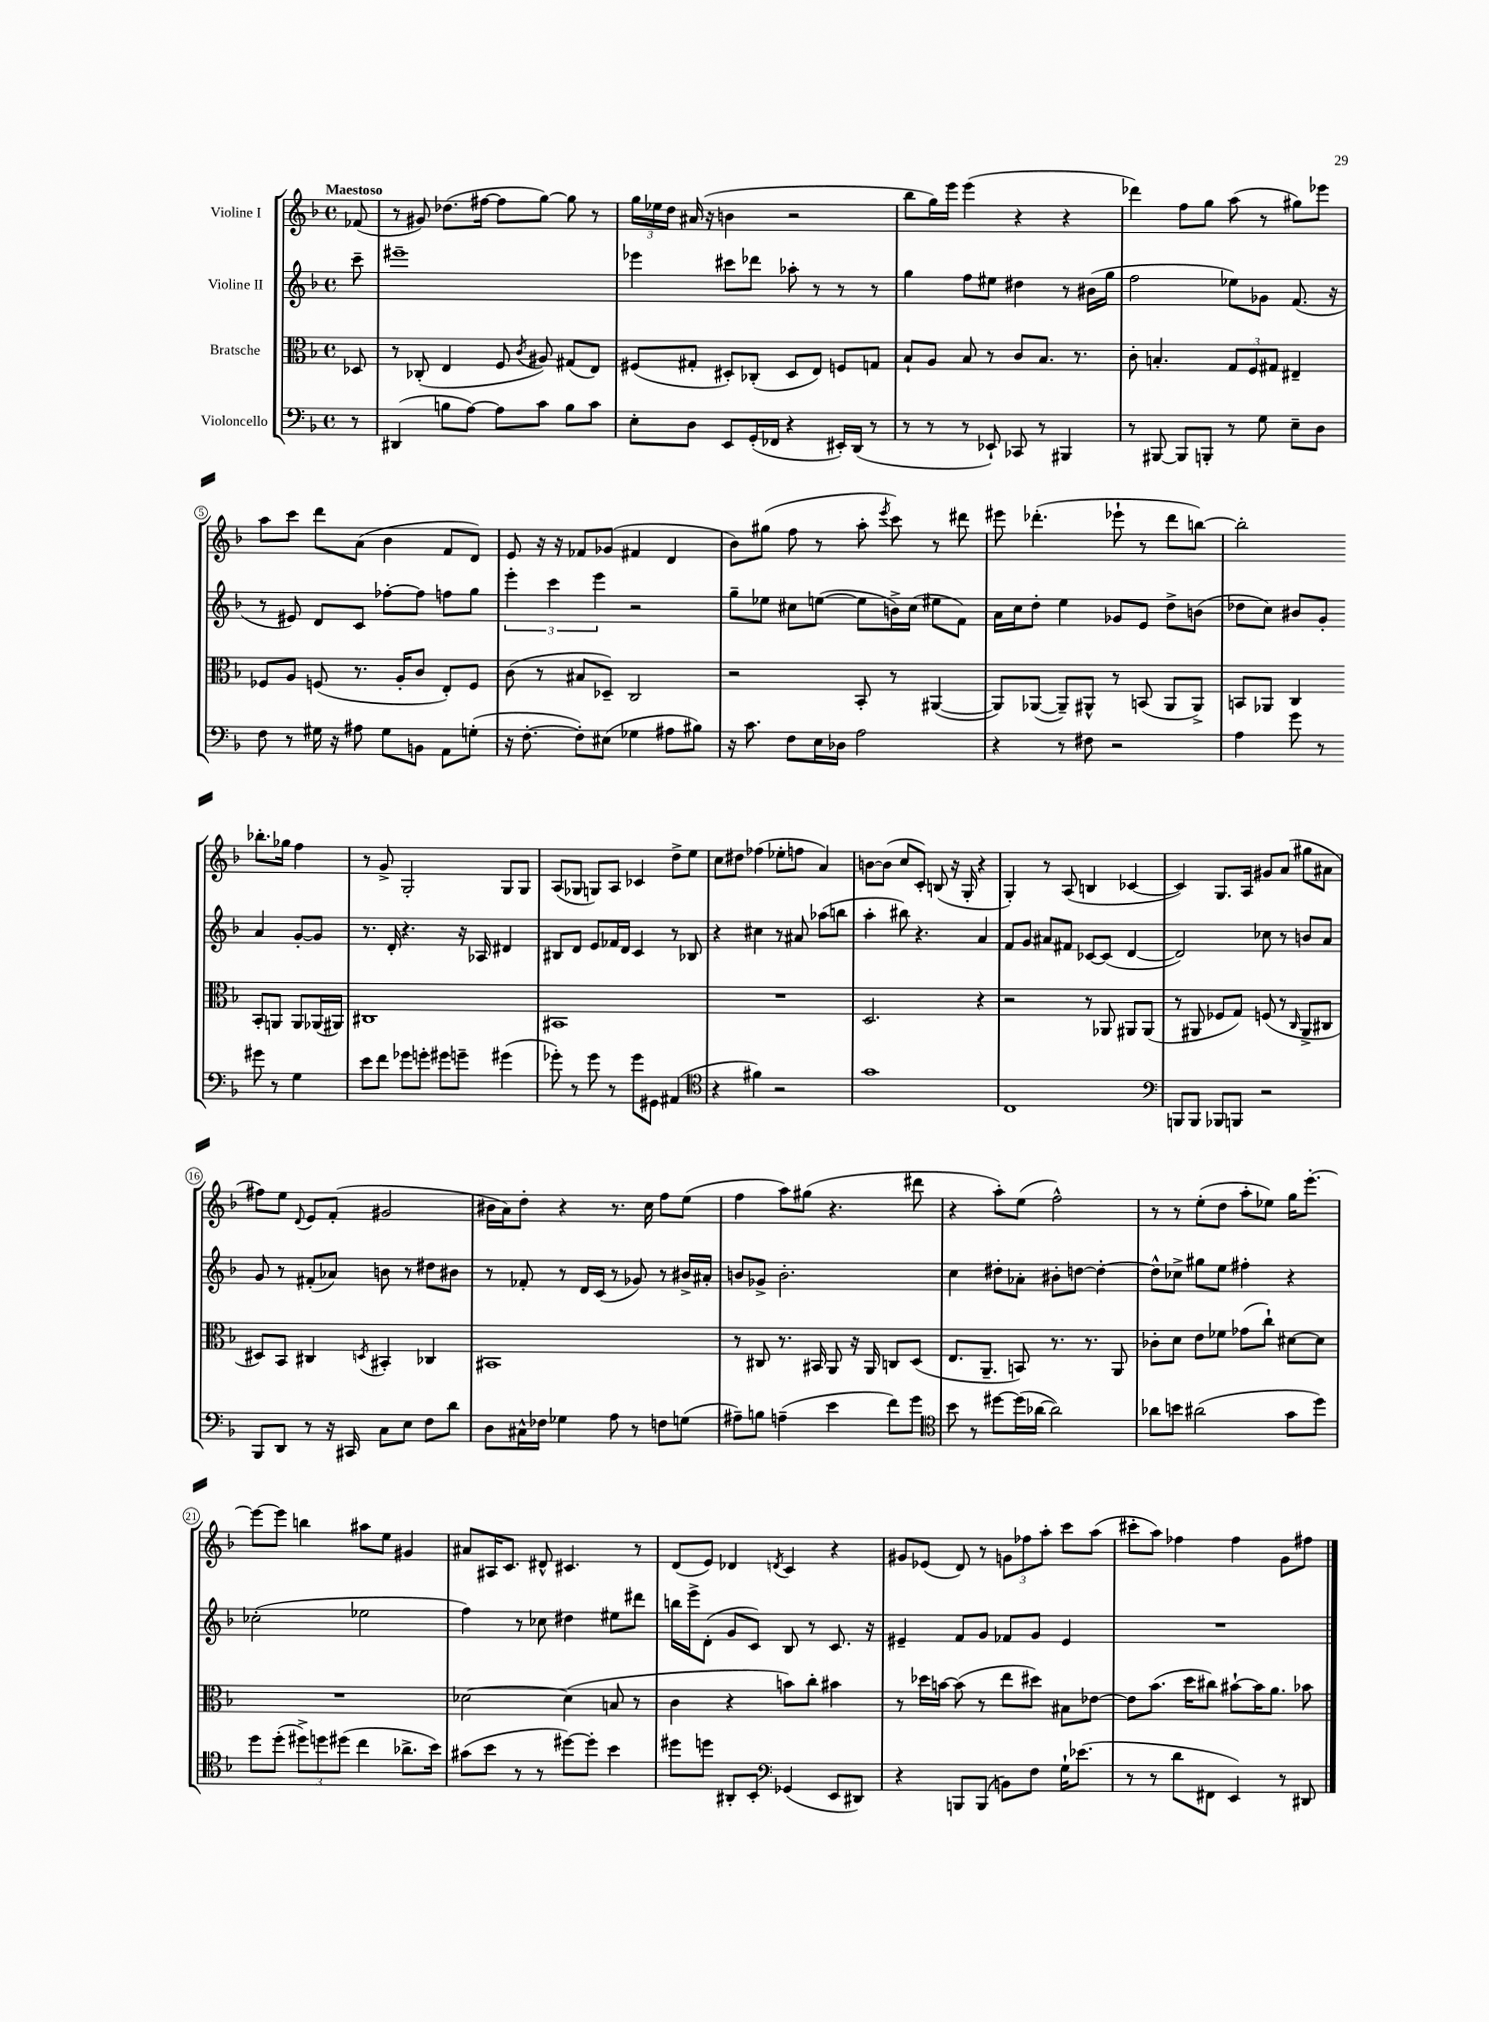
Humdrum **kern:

**kern	**kern	**kern	**kern
*staff4	*staff3	*staff2	*staff1
*clefF4	*clefC3	*clefG2	*clefG2
*k[b-]	*k[b-]	*k[b-]	*k[b-]
*M4/4	*M4/4	*M4/4	*M4/4
*met(c)	*met(c)	*met(c)	*met(c)
8r	8D-/	8ccc~\	(8f-/
=	=	=	=
(4DD#/	8r	1eee#~	8r
.	(8C-'/	.	8g#/)
8B\L	4E/	.	(8.dd-\L
[8A\J)	.	.	.
.	.	.	[16ff#\Jk
8A\]L	8F/	.	8ff#\]L
.	8qc/	.	.
8c\J	8A#/)	.	[8gg\J)
8B\L	(8G#/L	.	8gg\]
8c\J	8E/J)	.	8r
=	=	=	=
8E'\L	(8F#/L	4eee-\	24gg\LL
.	.	.	24ee-\
.	.	.	24dd\JJ
8D\J	8G#'/J	.	(16a#/
.	.	.	16r
8EE/L	8D#'/L)	8ccc#\L	4b\
(16GG'/L	(8C-'/J	8ddd-\J	.
16FF-/JJ	.	.	.
4r	8D#/L	8aa-'\	2r
.	8E/J)	8r	.
16EE#'/LL)	8F/L	8r	.
(16DD/JJ	.	.	.
8r	8G/J	8r	.
=	=	=	=
8r	8B-`/L	4gg\	8bb-\L
8r	8A/J	.	16gg\L)
.	.	.	16eee\JJ
8r	8B-/	8ff\L	(4eee\
8EE-`/)	8r	8ee#\J	.
8CC-/	8c/L	4dd#\	4r
8r	8.B-/J	.	.
4BBB#/	.	8r	4r
.	8.r	.	.
.	.	(16b#\LL	.
.	.	16gg\JJ	.
=	=	=	=
8r	8c'\	2ff\	4ddd-\)
[8BBB#/	4.B'/	.	.
8BBB#/]L	.	.	8ff\L
8BBB'/J	.	.	8gg\J
8r	12G/L	8ee-\L)	(8aa\
.	12F/	.	.
8G\	.	8g-\J	8r
.	12G#/J	.	.
8E~\L	4E#~/	(8.f/	8gg#\L)
8D\J	.	.	8eee-\J
.	.	16r	.
=	=	=	=
8F\	8F-/L	8r	8aa\L
8r	8A/J	8e#/)	8ccc\J
16G#\	(8F/	8d/L	8ddd\L
16r	.	.	.
8A#\	8.r	8c/J	(8a\J
8G#\L	.	[8ff-'\L	4b-\
.	16A'/LK	.	.
8BB\J	8c/J	8ff-\]J	.
8AA\L	8E'/L)	8ff\L	8f/L
(8G'\J	8F/J	8gg\J	8d/J)
=	=	=	=
16r	(8c\	6eee'\	8e/
[8.F'\	.	.	.
.	8r	.	16r
.	.	6ccc\	.
.	.	.	16r
8F'\]L)	8B#/L	.	8f-/L
.	.	6eee\	.
(8E#\J	8D-~/J)	.	(8g-/J
4G-\	2C/	2r	4f#/
8A#\L	.	.	4d/
8B#\J)	.	.	.
=	=	=	=
16r	2r	8gg~\L	8b-\L)
8.c\	.	.	.
.	.	8ee-\J	(8gg#\J
8F\L	.	8cc#\L	8ff\
16E\L	.	([8ee\J	8r
16D-\JJ	.	.	.
2A\	8BB-'/	8ee\]L	8aa'\
.	.	.	8qeee/
.	8r	16b^\L)	8ccc\)
.	.	(16cc#\JJ	.
.	([4AA#/	8ee#\L	8r
.	.	8f\J)	8ddd#\
=	=	=	=
4r	8AA#/]L)	16a\LL	8eee#\
.	.	16cc\J	.
.	([8AA-/J	8dd'\J	(4.ddd-'\
8r	8AA-~/]L)	4ee\	.
8F#\	8AA#^^/J	.	.
2r	8r	8g-/L	8eee-`\
.	(8BB/	8e/J	8r
.	8AA#/L	8dd^\L	8ddd-\L
.	8AA#^/J)	(8b\J	[8bb\J)
=	=	=	=
4A\	8BB/L	8dd-\L	2bb'\]
.	8AA-/J	8cc\J)	.
8g\	4C/	8b#/L	.
8r	.	8g'/J	.
8g#\	8BB'/L	4a/	8.bb-'\L
8r	8AA/J	.	.
.	.	.	16gg-\Jk
4G\	8AA/L	[8g'/L	4ff\
.	(16AA-/L	8g/]J	.
.	16AA#/JJ)	.	.
=	=	=	=
8e\L	1C#	8.r	8r
8f\J	.	.	8g^/
.	.	16d'/	.
8g-\L	.	4.r	2G'/
8g'\J	.	.	.
8g#\L	.	.	.
8g~\J	.	16r	.
.	.	16A-/	.
(4g#\	.	4d#/	8G/L
.	.	.	8G/J
=	=	=	=
8g-'\)	1BB#	8B#/L	(8A/L
8r	.	8d/J	8G-/J
8g-\	.	8e/L	8G/L)
8r	.	16f-/L	8A/J
.	.	16d/JJ	.
8g-\L	.	4c/	4c-/
8GG#\J	.	.	.
(4AA#/	.	8r	8dd^\L
.	.	8B-/	8ee\J
=	=	=	=
*clefC4	*	*	*
4r	1r	4r	8cc\L
.	.	.	8dd#\J
4f#\)	.	4cc#\	(4ff-\
2r	.	8r	8ee-'\L
.	.	8a#/	8ff\J
.	.	(8aa-\L	4a/)
.	.	8bb\J	.
=	=	=	=
1g	2.D/	4aa'\	[8b\L
.	.	.	(8b\]J
.	.	8bb#\)	8cc/L
.	.	4.r	8c'/J)
.	.	.	(8B/
.	.	.	16r
.	.	.	16G'/
.	4r	4a/	4r
=	=	=	=
1C	2r	8f/L	4G'/)
.	.	8g/J	.
.	.	8a#/L	8r
.	.	8f#/J	(8A/
.	8r	[8c-/L	4B/
.	8AA-/	(8c-/]J	.
.	8AA#/L	[4d/	[4c-/
.	(8AA#/J	.	.
=	=	=	=
*clefF4	*	*	*
8BBB/L	8r	2d/])	4c-/])
8BBB/J	8AA#/	.	.
8BBB-/L	8F-/L	.	8.G/L
8BBB/J	8G/J)	.	.
.	.	.	16A/Jk
2r	(8F/	8cc-\	8g#/L
.	8r	8r	(8a/J
.	16qqC/	.	.
.	8AA#^/L	8b/L	8gg#\L
.	8C#/J	8a/J	8a#\J
=	=	=	=
8BBB-/L	8D#/L)	8g/	8ff#\L)
8DD/J	8BB-/J	8r	8ee\J
.	.	.	8qqd/
8r	4C#/	(8f#'/L	8e/L
16r	.	8a-/J)	(8f'/J
16CC#/	.	.	.
.	8qD/	.	.
8C\L	4BB#'/	8b\	2g#/
8E\J	.	8r	.
8F\L	4C-/	8dd#\L	.
8d\J	.	8b#\J	.
=	=	=	=
8D\L	1BB#	8r	16b#\LL
.	.	.	16a\J)
16C#^^\L	.	8f-'/	8dd'\J
16F-\JJ	.	.	.
4G-\	.	8r	4r
.	.	16d/LL	.
.	.	(16c/JJ	.
8A\	.	8r	8.r
8r	.	8g-/)	.
.	.	.	16cc\
8F\L	.	8r	8ff\L
(8G\J	.	16b#^/LL	(8ee\J
.	.	16a#'/JJ	.
=	=	=	=
8A#~\L)	8r	8b/L	4ff\
8B\J	8C#/	8g-^/J	.
(4A~\	8.r	2.b'\	8aa\L)
.	.	.	(8gg#\J
.	16BB#/	.	.
4e\	8AA/	.	4.r
.	16r	.	.
.	16AA/	.	.
8f\L)	8C/L	.	.
8g\J	(8D/J	.	8ddd#\
=	=	=	=
*clefC4	*	*	*
8b-\	8.E/L	4cc\	4r
8r	.	.	.
.	8.AA~/J	.	.
[8dd#\L	.	8dd#'\L	8aa'\L)
(16dd#\]L	8BB/)	8a-'\J	(8ee\J
[16a-\JJ	.	.	.
2a-\])	8.r	8b#'\L	2ff^^\)
.	.	[8dd\J	.
.	8.r	.	.
.	.	4dd'\_	.
.	8AA/	.	.
=	=	=	=
8a-\L	8c-'\L	8dd^^\]L	8r
8b\J	8d\J	8cc-^\J	8r
(2a#\	8e\L	8gg#\L	(8ee'\L
.	8f-\J	8ee\J	8dd\J
.	(8g-\L	4ff#'\	8aa'\L
.	8cc`\J)	.	8ee-\J)
8g\L	[8d#\L	4r	16gg\LK
.	.	.	[8.eee'\J
8dd\J)	8d#\]J	.	.
=	=	=	=
8dd\L	1r	(2cc-'\	8eee\_L
(8dd'\J	.	.	8eee\]J
12dd#^\L)	.	.	4bb\
12dd\	.	.	.
(12dd#\J	.	.	.
4cc\	.	2ee-\	8aa#\L
.	.	.	8ee\J
8.a-^\L	.	.	4g#/
16b-\Jk)	.	.	.
=	=	=	=
(8g#\L	[2d-\	4ff\)	8a#/L
8b-\J	.	.	16A#/K
.	.	.	8.c/J
8r	.	8r	.
8r	.	8cc-\	8d#^^/
[8dd#\L)	(4d-\]	4dd#\	4.c#/
8dd#'\]J	.	.	.
4b-\	8B/	8ee#\L	.
.	8r	8ddd#\J	8r
=	=	=	=
8dd#\L	4c\	16bb\LL	(8d/L
.	.	16eee^\J	.
8dd\J	.	(8d'\J	8e/J)
8AA#'/L	4r	8g/L	4d-/
8BB-'/J	.	8c/J)	.
*clefF4	*	*	*
.	.	.	8qd/
(4GG-/	8b\L)	8B-/	4c/
.	8cc'\J	8r	.
8EE/L	4b#\	8.c/	4r
8DD#/J)	.	.	.
.	.	16r	.
=	=	=	=
4r	8r	4e#~/	8g#/L
.	16dd-\LL	.	(8e-/J
.	[16b\JJ	.	.
8BBB/L	(8b\]	8f/L	8d/)
(8BBB/J	8r	8g/J	8r
8BB\L)	8ee\L	8f-/L	12g\L
.	.	.	12ff-\
8F\J	8dd#\J)	8g/J	.
.	.	.	12aa'\J
16G`\LK	8B#\L	4e#/	8ccc\L
(8.e-\J	.	.	.
.	[8e-\J	.	(8aa\J
=	=	=	=
8r	8e-\]L	1r	8ccc#'\L
8r	(8.b-\J	.	8aa\J)
8d\L	.	.	4ff-\
.	16dd\LK	.	.
8FF#\J	8cc#\J)	.	.
4EE/)	[8b#`\L	.	4ff-\
.	16b#\]K	.	.
.	8.a\J	.	.
8r	.	.	8g\L
8DD#/	8b-\	.	8ff#\J
==	==	==	==
*-	*-	*-	*-
